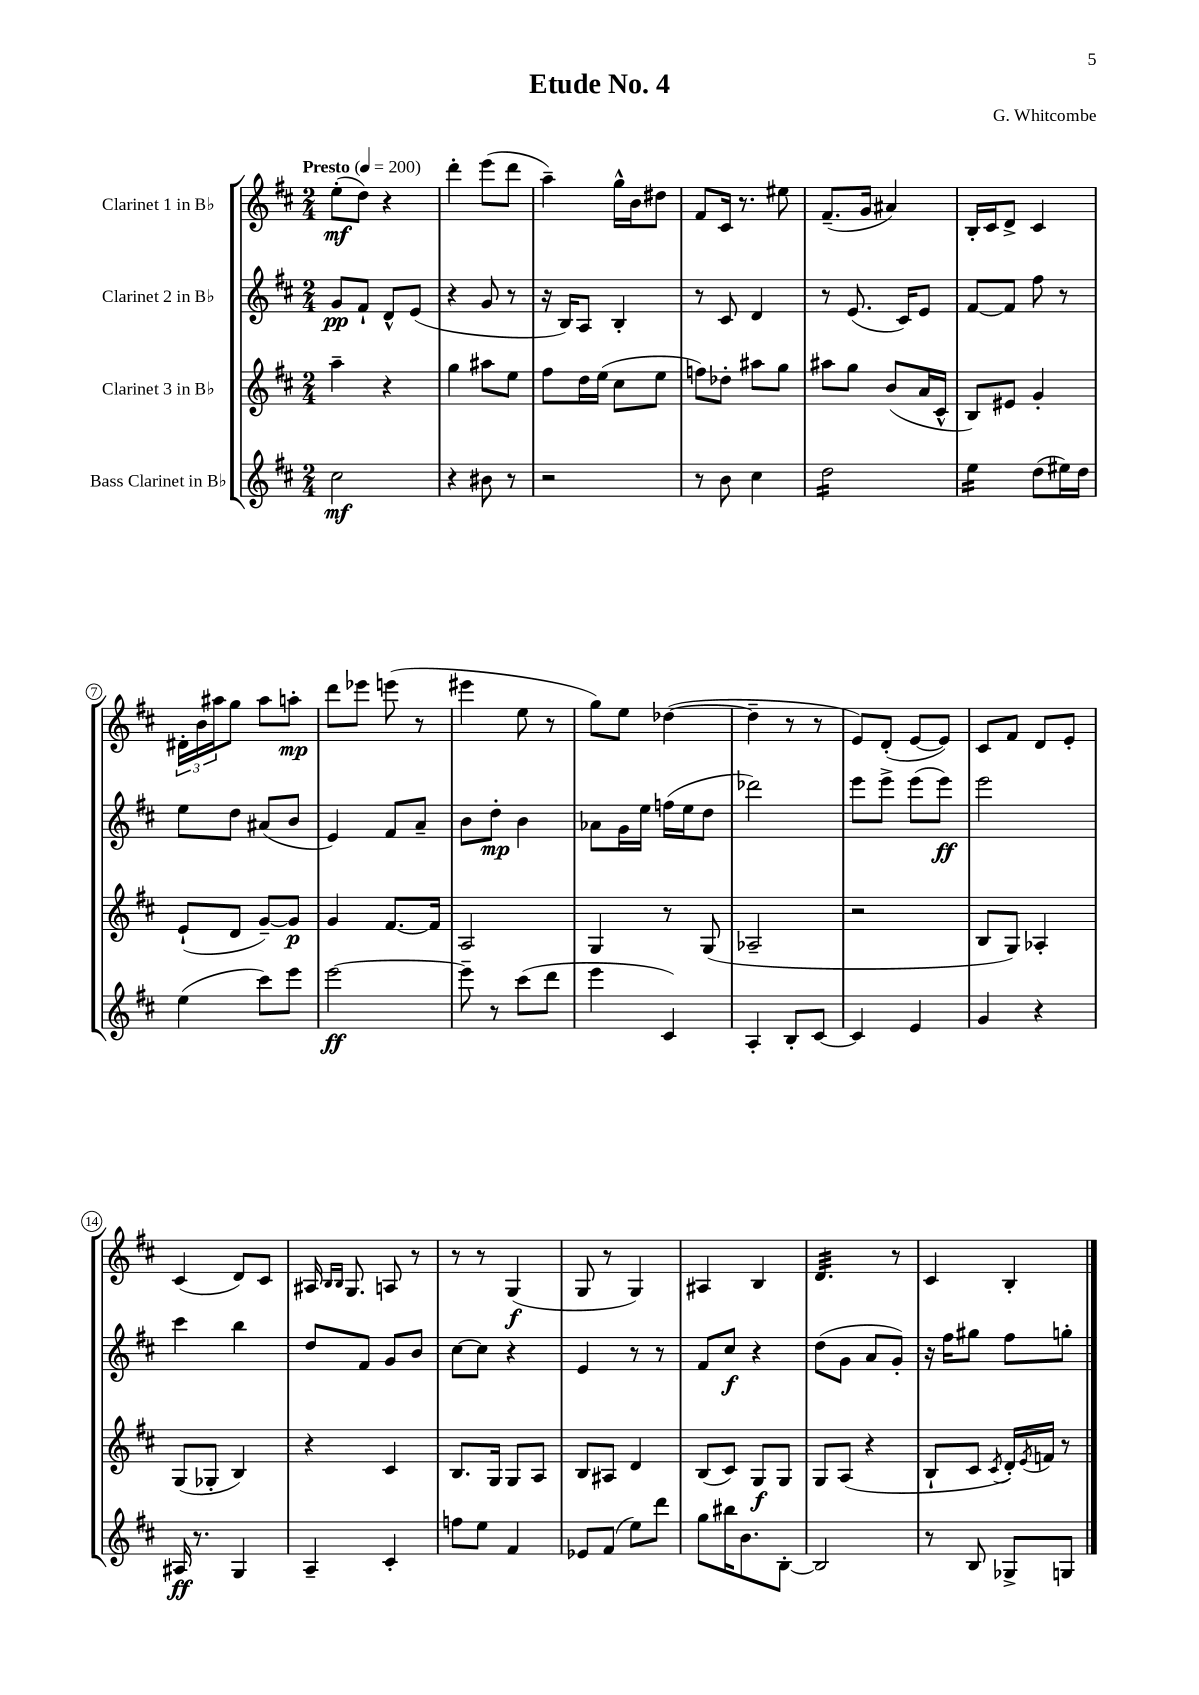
\header { title = "Etude No. 4" composer = "G. Whitcombe" }
<<
\new StaffGroup <<
\new Staff = "s0" \with { instrumentName = "Clarinet 1 in Bb" } {
    \clef treble \key d \major \numericTimeSignature \time 2/4 \tempo "Presto" 4 = 200
    e''8-.\mf( d''8) r4 |
    d'''4-. e'''8( d'''8 |
    a''4--) g''16-^ b'16 dis''8 |
    fis'8 cis'16 r8. eis''8 |
    fis'8.--( g'16 ais'4) |
    b16-. cis'16 d'8-> cis'4 |
    \tuplet 3/2 { dis'16-. b'16 ais''16 } g''8 ais''8 a''8-.\mp |
    d'''8 ees'''8 e'''8( r8 |
    eis'''4 e''8 r8 |
    g''8) e''8 des''4~( |
    des''4-- r8 r8 |
    e'8) d'8-.( e'8~ e'8) |
    cis'8 fis'8 d'8 e'8-. |
    cis'4( d'8) cis'8 |
    ais16 \grace { b16 b16 } g8. a8 r8 |
    r8 r8 g4\f( |
    g8 r8 g4) |
    ais4 b4 |
    d'4.:32 r8 |
    cis'4 b4-. \bar "|." |
}
\new Staff = "s1" \with { instrumentName = "Clarinet 2 in Bb" } {
    \clef treble \key d \major \numericTimeSignature \time 2/4
    g'8\pp fis'8-! d'8-^ e'8( |
    r4 g'8 r8 |
    r16 b16) a8 b4-. |
    r8 cis'8 d'4 |
    r8 e'8.( cis'16) e'8 |
    fis'8~ fis'8 fis''8 r8 |
    e''8 d''8 ais'8( b'8 |
    e'4) fis'8 a'8-- |
    b'8 d''8-.\mp b'4 |
    aes'8 g'16 e''16 f''16( e''16 d''8 |
    des'''2) |
    e'''8 e'''8-> e'''8( e'''8\ff) |
    e'''2 |
    cis'''4 b''4 |
    d''8 fis'8 g'8 b'8 |
    cis''8~ cis''8 r4 |
    e'4 r8 r8 |
    fis'8 cis''8\f r4 |
    d''8( g'8 a'8 g'8-.) |
    r16 fis''16 gis''8 fis''8 g''8-. \bar "|." |
}
\new Staff = "s2" \with { instrumentName = "Clarinet 3 in Bb" } {
    \clef treble \key d \major \numericTimeSignature \time 2/4
    a''4-- r4 |
    g''4 ais''8 e''8 |
    fis''8 d''16 e''16( cis''8 e''8 |
    f''8) des''8-. ais''8 g''8 |
    ais''8 g''8 b'8( a'16 cis'16-^ |
    b8) eis'8 g'4-. |
    e'8-!( d'8 g'8~--) g'8\p |
    g'4 fis'8.~ fis'16 |
    a2 |
    g4 r8 g8( |
    aes2-- |
    r2 |
    b8 g8) aes4-. |
    g8( ges8-. b4) |
    r4 cis'4 |
    b8. g16 g8 a8 |
    b8 ais8 d'4 |
    b8( cis'8) g8\f g8 |
    g8 a8( r4 |
    b8-! cis'8 \acciaccatura { cis'8 } d'16-.) \acciaccatura { e'8 } f'16 r8 \bar "|." |
}
\new Staff = "s3" \with { instrumentName = "Bass Clarinet in Bb" } {
    \clef treble \key d \major \numericTimeSignature \time 2/4
    cis''2\mf |
    r4 bis'8 r8 |
    r2 |
    r8 b'8 cis''4 |
    d''2:16 |
    e''4:16 d''8( eis''16) d''16 |
    e''4( cis'''8) e'''8 |
    e'''2~\ff |
    e'''8-- r8 cis'''8( d'''8 |
    e'''4 cis'4) |
    a4-. b8-. cis'8~ |
    cis'4 e'4 |
    g'4 r4 |
    ais16\ff r8. g4 |
    a4-- cis'4-. |
    f''8 e''8 fis'4 |
    ees'8 fis'8( e''8) d'''8 |
    g''8 bis''16 b'8. b8~-. |
    b2 |
    r8 b8 ges8-> g8 \bar "|." |
}
>>
>>
\layout { \context { \Score \override BarNumber.stencil = #(make-stencil-circler 0.1 0.3 ly:text-interface::print) } }
